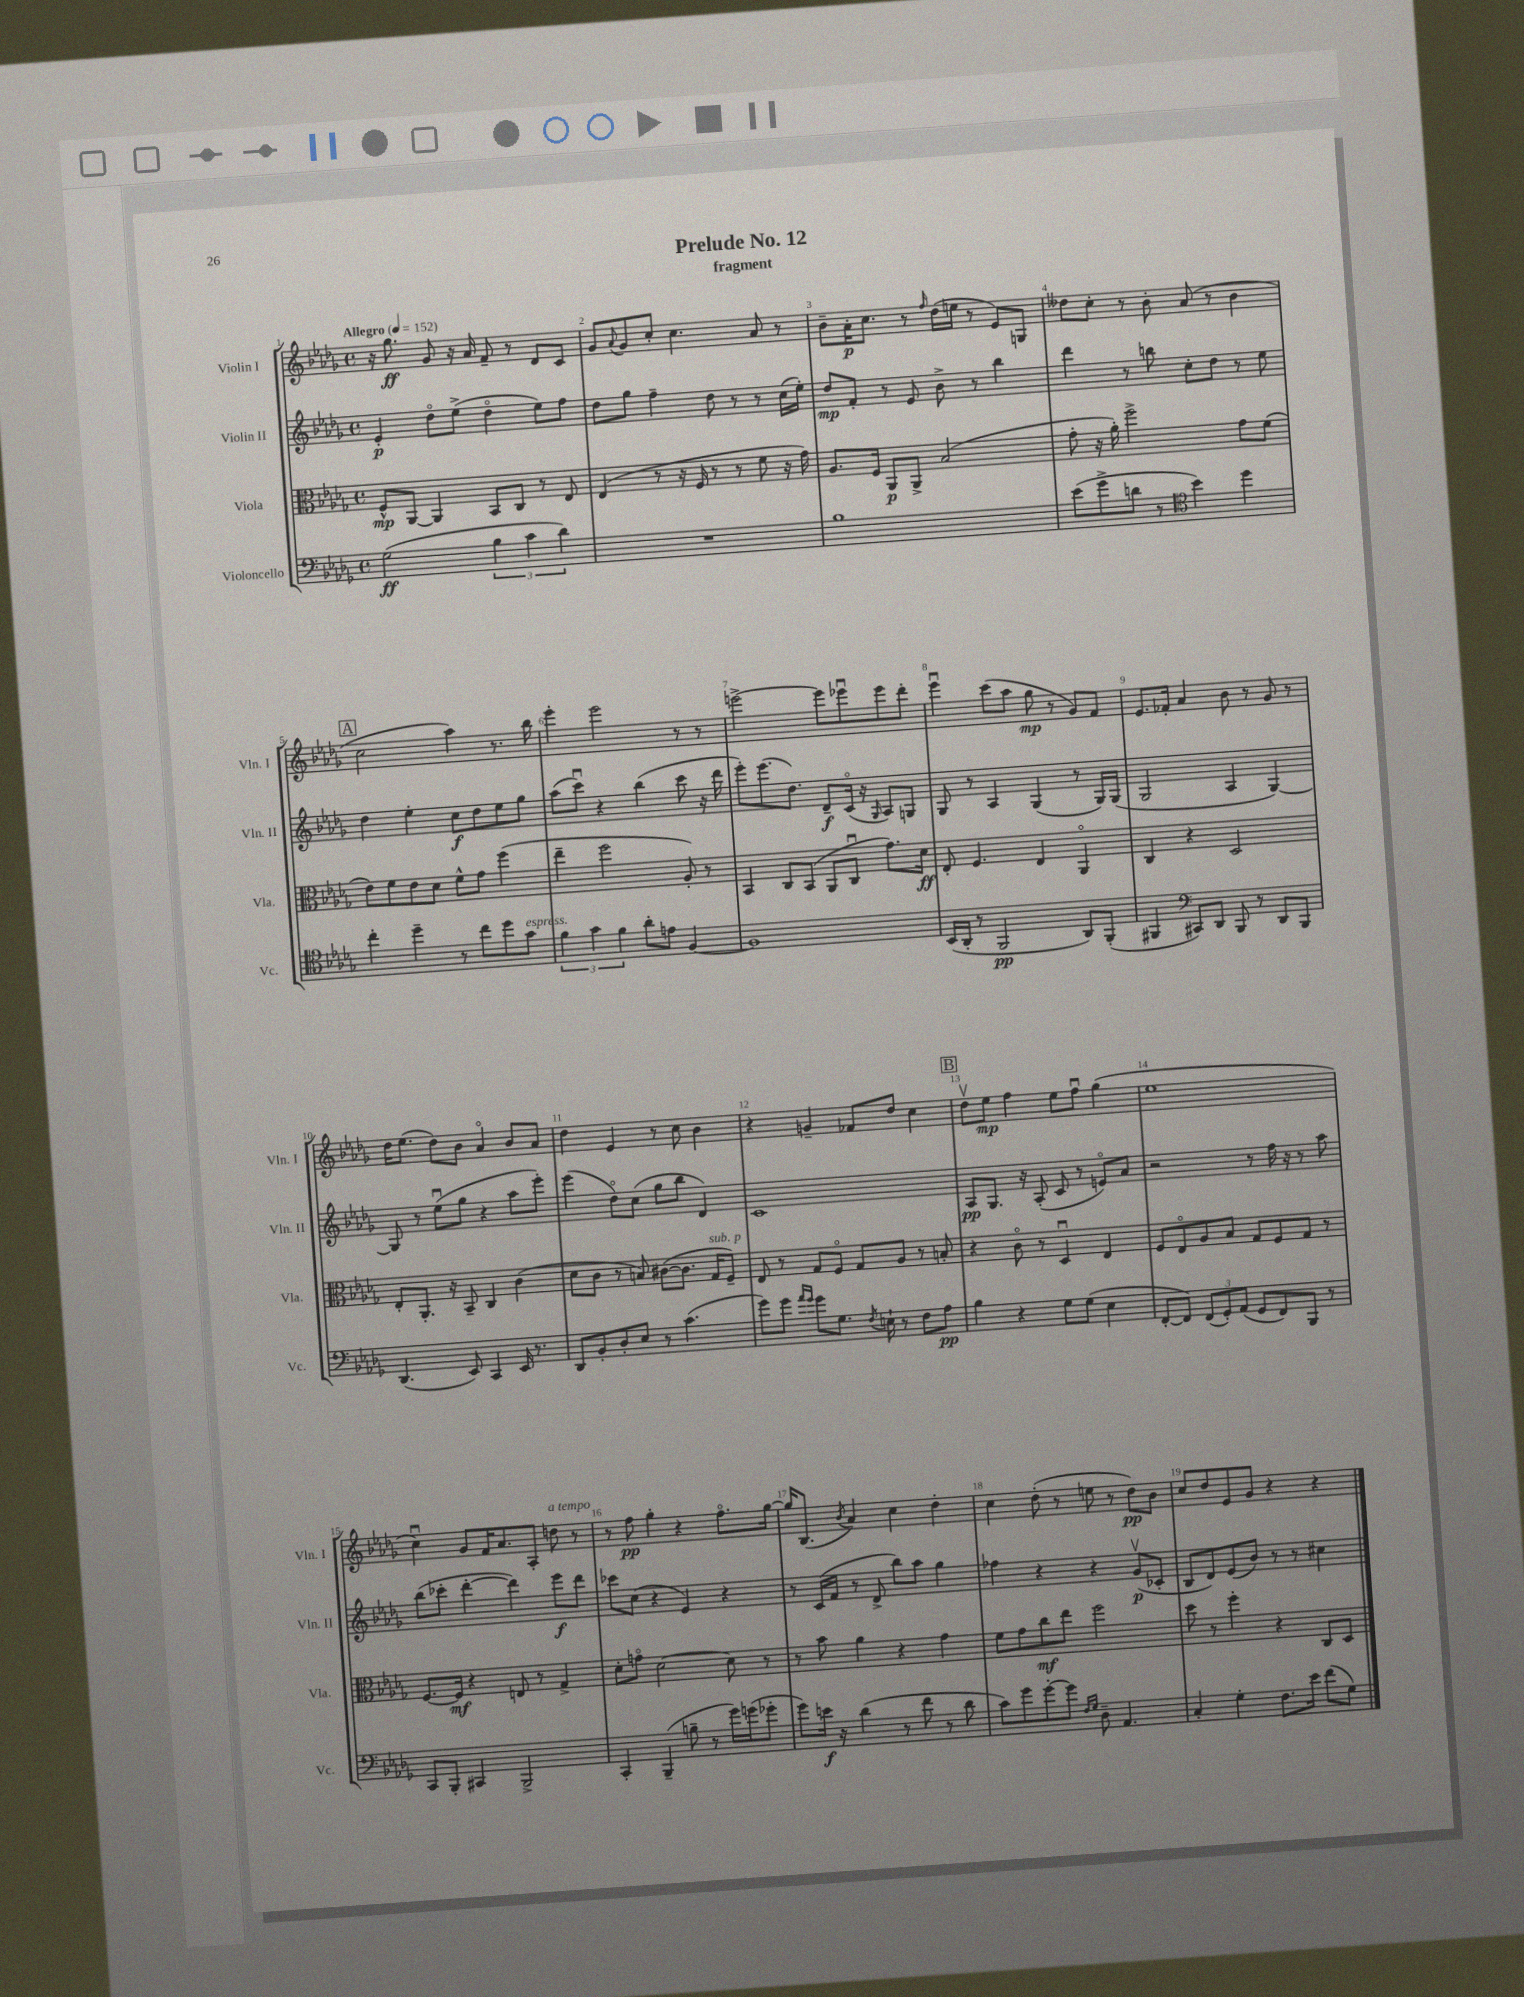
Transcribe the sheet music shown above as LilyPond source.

\header { title = "Prelude No. 12" subtitle = "fragment" }
<<
\new StaffGroup <<
\new Staff = "s0" \with { instrumentName = "Violin I" shortInstrumentName = "Vln. I" } {
    \clef treble \key des \major \defaultTimeSignature \time 4/4 \tempo "Allegro" 4 = 152
    r16 ges''8.\ff ges'8 r16 aes'16 f'8-- r8 des'8 c'8 |
    ges'8 \appoggiatura { aes'8 } ges'8 c''8-. c''4. aes'8 r8 |
    bes'8-- aes'16-.\p c''8. r8 \grace { f''16 } des''16( e''16 r8 ees'8) g8 |
    deses''8 c''8-. r8 bes'8-. aes'8( r8 bes'4 |
    \mark \markup { \box "A" } c''2 aes''4) r8. bes''16 |
    ees'''4-. ees'''2 r8 r8 |
    e'''2~-> e'''8 ees'''8\downbow ees'''8 des'''8-. |
    ees'''4\downbow c'''8( aes''8 ges''8\mp r8 ges'8) f'8 |
    ees'8. fes'16-. aes'4 bes'8 r8 ges'8 r8 |
    des''16 ees''8.( des''8) bes'8 aes'4\flageolet bes'8 aes'8 |
    des''4 ees'4 r8 c''8 bes'4 |
    r4 g'4-- fes'8 des''8 c''4 |
    \mark \markup { \box "B" } des''8\upbow ees''8\mp f''4 ees''8 f''8\downbow ges''4( |
    ees''1 |
    c''4\downbow) ges'8 f'16 aes'8. aes8-. d''8^\markup { \italic "a tempo" } r8 |
    r8 f''8\pp ges''4-. r4 f''8.\flageolet ges''16~ |
    ges''16 bes8.( \acciaccatura { bes'8 } aes'4) c''4 des''4-. |
    c''4 des''8-.( r8 e''8 r8 des''8\pp) bes'8 |
    c''8 des''8 ees'8 ges'8 r4 r4 \bar "|." |
}
\new Staff = "s1" \with { instrumentName = "Violin II" shortInstrumentName = "Vln. II" } {
    \clef treble \key des \major \defaultTimeSignature \time 4/4
    ees'4-.\p des''8\flageolet ees''8->( des''4\flageolet ees''8) f''8 |
    des''8 ges''8 f''4-- des''8 r8 r8 c''16( ees''16-.) |
    des''8\mp f'8-. r8 ees'8 bes'8-> r8 bes''4 |
    des'''4 r8 b''8 c''8-. des''8 r8 ees''8 |
    \mark \markup { \box "A" } des''4 ees''4-. c''8\f des''8 ees''8 ges''8 |
    aes''8( c'''8\downbow) r4 bes''4( c'''8 r16 des'''16 |
    ees'''8-.) ees'''8.( des''8.) des'8--\f c'16\flageolet( r16 \grace { ges16 } aes8) g8 |
    ges8 r8 aes4 ges4( r8 ges16) ges16( |
    ges2 aes4 ges4~) |
    ges8 r8 ees''8\downbow( ges''8 r4 aes''8 ees'''8-.) |
    ees'''4( des''8\flageolet) c''8( ges''8 bes''8 des'4) |
    c'1 |
    \mark \markup { \box "B" } aes8\pp ges8. r16 aes8-.( c'8 r8 e'8\flageolet) aes'8 |
    r2 r8 f''16 r16 r8 aes''8 |
    bes''8( ces'''8-. des'''4~-. des'''4) ees'''8\f des'''8 |
    ces'''8 c''8( r4 ees'4) r4 |
    r8 c'16( f'16 r8 des'8-> bes''8) aes''8 ges''4 |
    fes''4 r4 r4 ges'8\upbow\p( ces'8-. |
    bes8 des'8) ees'8( bes'8) r8 r8 cis''4 \bar "|." |
}
\new Staff = "s2" \with { instrumentName = "Viola" shortInstrumentName = "Vla." } {
    \clef alto \key des \major \defaultTimeSignature \time 4/4
    f8-^\mp aes,8~ aes,4 bes,8 c8 r8 ees8 |
    ees4( r8 r16 f16 r8 r8 f'8 r16 ges'16) |
    aes8. f16 aes,8\p aes,8-> bes2( |
    ges'8-. r16 aes'16-.) f''2-> ges'8 f'8( |
    \mark \markup { \box "A" } ees'8) f'8 ees'8 des'8 f'8-^ ges'8 f''4( |
    ees''4-- f''2 aes8-.) r8 |
    bes,4 c8 bes,8( aes,8 c8\downbow ges'8.) des'16\ff |
    ees8-. f4. ees4 aes,4\flageolet |
    c4 r4 des2 |
    ees8-. aes,8.-. r16 bes,8-- c4 c'4( |
    des'8 c'8 r8 b8) cis'8~( cis'8. ges16^\markup { \italic "sub. p" } f8--) |
    ees8 r8 ges8 f8\flageolet ges8 aes8 r8 b8-. |
    \mark \markup { \box "B" } r4 c'8\flageolet r8 des4\downbow ees4 |
    f8 ees8\flageolet aes8 bes8 ges8 f8 ges8 r8 |
    f8.~ f16\mf r4 e8 r8 ges4-> |
    des'8-. g'8\flageolet des'2~ des'8 r8 |
    r8 bes'8 aes'4 r4 ges'4 |
    f'8 ges'8 c''8\mf ees''8 f''2 |
    des''8 r8 f''4-. r4 c8 des8 \bar "|." |
}
\new Staff = "s3" \with { instrumentName = "Violoncello" shortInstrumentName = "Vc." } {
    \clef bass \key des \major \defaultTimeSignature \time 4/4
    ges2\ff( \tuplet 3/2 { bes4 c'4 des'4) } |
    R1 |
    bes1 |
    ees'8( ges'8-> d'8 r8 \clef tenor bes'4) des''4 |
    \mark \markup { \box "A" } c''4-. des''4-- r8 c''8 des''8 ges'8^\markup { \italic "espress." } |
    \tuplet 3/2 { f'4 ges'4 f'4 } aes'8-. e'8 f4~ |
    f1 |
    bes,16( aes,16-. r8 f,2\pp aes,8) f,8-.( |
    fis,4 \clef bass cis,8) des,8 bes,,8 r8 des,8 bes,,8 |
    des,4.( ees,8) c,4 ees,16 r8. |
    des,8 bes,8-. des8-. ees8 r8 c'4.( |
    ges'8) ges'8 \grace { aes'16 ges'16 } ges'8 ges8. \acciaccatura { f8 } e16-! r8 f8 aes8\pp |
    \mark \markup { \box "B" } bes4 r4 ges8 ges8( ees4 |
    f,8~-. f,8) \tuplet 3/2 { f,8( ges,8-.) aes,8( } ges,8 f,8) bes,,8 r8 |
    c,8 bes,,8-. cis,4 bes,,2-> |
    c,4-. bes,,4--( b8-- r8 ges'16) g'16( ges'8-. |
    ges'8) e'16\f r16 des'4( r8 f'8 r8 des'8 |
    c'8) ges'8 ges'8~-. ges'8 \grace { f16 ges16 } des8-- aes,4. |
    c4-. ges4-. f8. ees'16 f'8( ges8) \bar "|." |
}
>>
>>
\layout { \context { \Score \override BarNumber.break-visibility = ##(#f #t #t) barNumberVisibility = #all-bar-numbers-visible } }
